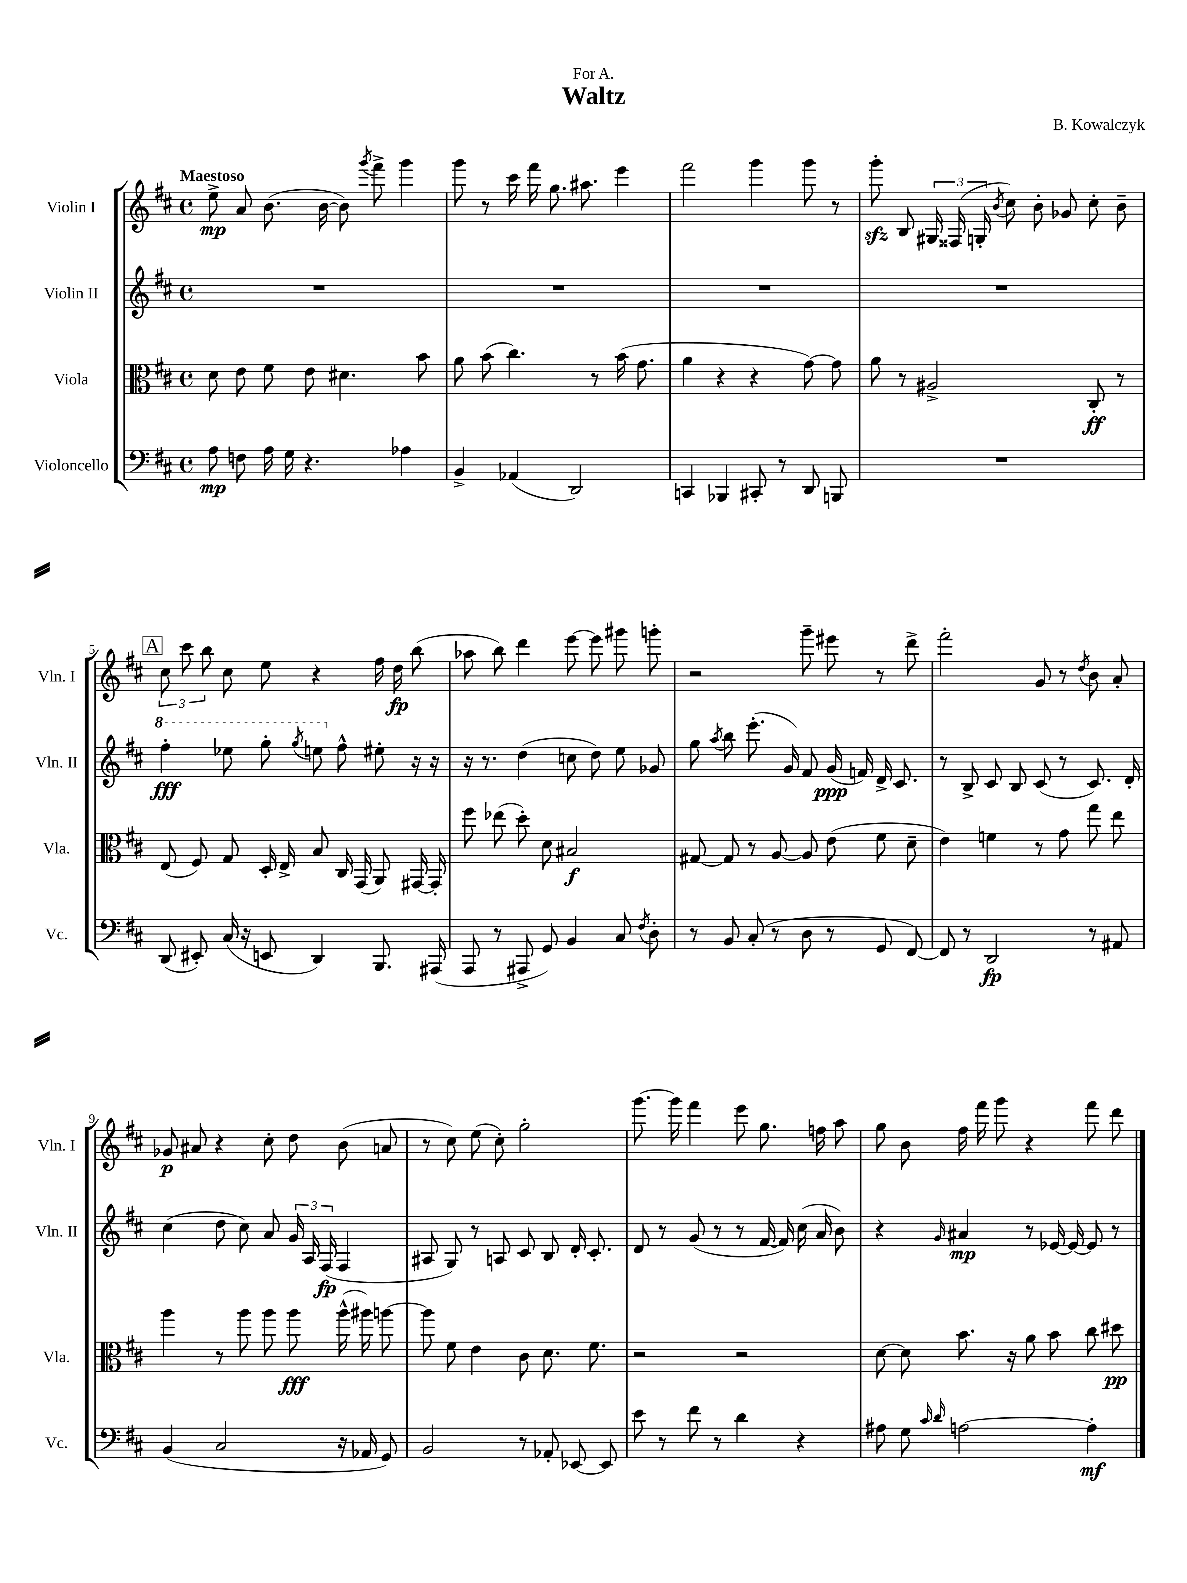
\header { title = "Waltz" composer = "B. Kowalczyk" dedication = "For A." }
<<
\new StaffGroup <<
\new Staff = "s0" \with { instrumentName = "Violin I" shortInstrumentName = "Vln. I" } {
    \clef treble \key d \major \defaultTimeSignature \time 4/4 \tempo "Maestoso"
    \autoBeamOff e''8->\mp a'8 b'8.( b'16~ b'8) \acciaccatura { g'''8 } fis'''8-> g'''4 |
    g'''8 r8 cis'''16 fis'''16 g''8. ais''8. e'''4 |
    fis'''2 g'''4 g'''8 r8 |
    g'''8-.\sfz b8 \tuplet 3/2 { gis16 fisis16( g16-. } \acciaccatura { b'8 } cis''8) b'8-. ges'8 cis''8-. b'8-- |
    \mark \markup { \box "A" } \tuplet 3/2 { cis''8 cis'''8 b''8 } cis''8 e''8 r4 fis''16 d''16\fp b''8( |
    aes''8 b''8) d'''4 e'''8~ e'''8 gis'''8 g'''8-. |
    r2 g'''8-- eis'''8 r8 d'''8-> |
    fis'''2-. g'8 r8 \acciaccatura { d''8 } b'8 a'8-. |
    ges'8\p ais'8 r4 cis''8-. d''8 b'8( a'8 |
    r8 cis''8) e''8( cis''8-.) g''2-. |
    g'''8.~ g'''16 fis'''4 e'''8 g''8. f''16 a''8 |
    g''8 b'8 fis''16 fis'''16 g'''8 r4 fis'''8 d'''8 \bar "|." |
}
\new Staff = "s1" \with { instrumentName = "Violin II" shortInstrumentName = "Vln. II" } {
    \clef treble \key d \major \defaultTimeSignature \time 4/4
    \autoBeamOff R1 |
    R1 |
    R1 |
    R1 |
    \mark \markup { \box "A" } \ottava #1 fis'''4-.\fff ees'''8 g'''8-. \acciaccatura { g'''8 } e'''8 \ottava #0 fis''8-^ eis''8-. r16 r16 |
    r16 r8. d''4( c''8 d''8) e''8 ges'8 |
    g''8 \acciaccatura { a''8 } b''8 e'''8.-.( g'16) fis'8 g'16\ppp( f'16) d'16-> cis'8. |
    r8 b8-> cis'8 b8 cis'8( r8 cis'8.) d'16-. |
    cis''4( d''8 cis''8) a'8 \tuplet 3/2 { g'16 a16 fis16\fp( } fis4 |
    ais8 g8) r8 a8 cis'8 b8 d'16-. cis'8.-. |
    d'8 r8 g'8( r8 r8 fis'16~ fis'16) cis''16( a'16 b'8) |
    r4 \grace { g'16 } ais'4\mp r8 ees'16~ ees'16~ ees'8 r8 \bar "|." |
}
\new Staff = "s2" \with { instrumentName = "Viola" shortInstrumentName = "Vla." } {
    \clef alto \key d \major \defaultTimeSignature \time 4/4
    \autoBeamOff d'8 e'8 fis'8 e'8 dis'4. b'8 |
    a'8 b'8( cis''4.) r8 b'16( g'8. |
    a'4 r4 r4 g'8~) g'8 |
    a'8 r8 ais2-> cis8-.\ff r8 |
    \mark \markup { \box "A" } e8( fis8) g8 d16-. e16-> b8 cis16 g,16( a,8) gis,16~ gis,16-. |
    fis''8 ees''8( d''8-.) d'8 bis2\f |
    gis8~ gis8 r8 a8~ a8 e'8( fis'8 d'8-- |
    e'4) f'4 r8 g'8 g''8 e''8 |
    a''4 r8 a''8 a''8 a''8\fff a''16-^( ais''16) a''8~ |
    a''8 fis'8 e'4 cis'8 d'8. fis'8. |
    r2 r2 |
    d'8~ d'8 b'8. r16 a'8 b'8 cis''8 dis''8\pp \bar "|." |
}
\new Staff = "s3" \with { instrumentName = "Violoncello" shortInstrumentName = "Vc." } {
    \clef bass \key d \major \defaultTimeSignature \time 4/4
    \autoBeamOff a8\mp f8 a16 g16 r4. aes4 |
    b,4-> aes,4( d,2) |
    c,4 bes,,4 cis,8-. r8 d,8 b,,8 |
    R1 |
    \mark \markup { \box "A" } d,8( eis,8-.) cis16( r16 e,8 d,4) b,,8. ais,,16( |
    a,,8 r8 ais,,8-> g,8) b,4 cis8 \acciaccatura { fis8 } d8-. |
    r8 b,8 cis8-.( r8 d8 r8 g,8 fis,8~) |
    fis,8 r8 d,2\fp r8 ais,8 |
    b,4( cis2 r16 aes,16 g,8) |
    b,2 r8 aes,8-. ees,8~ ees,8 |
    e'8 r8 fis'8 r8 d'4 r4 |
    ais8 g8 \grace { cis'16 d'16 } a2~ a4-.\mf \bar "|." |
}
>>
>>
